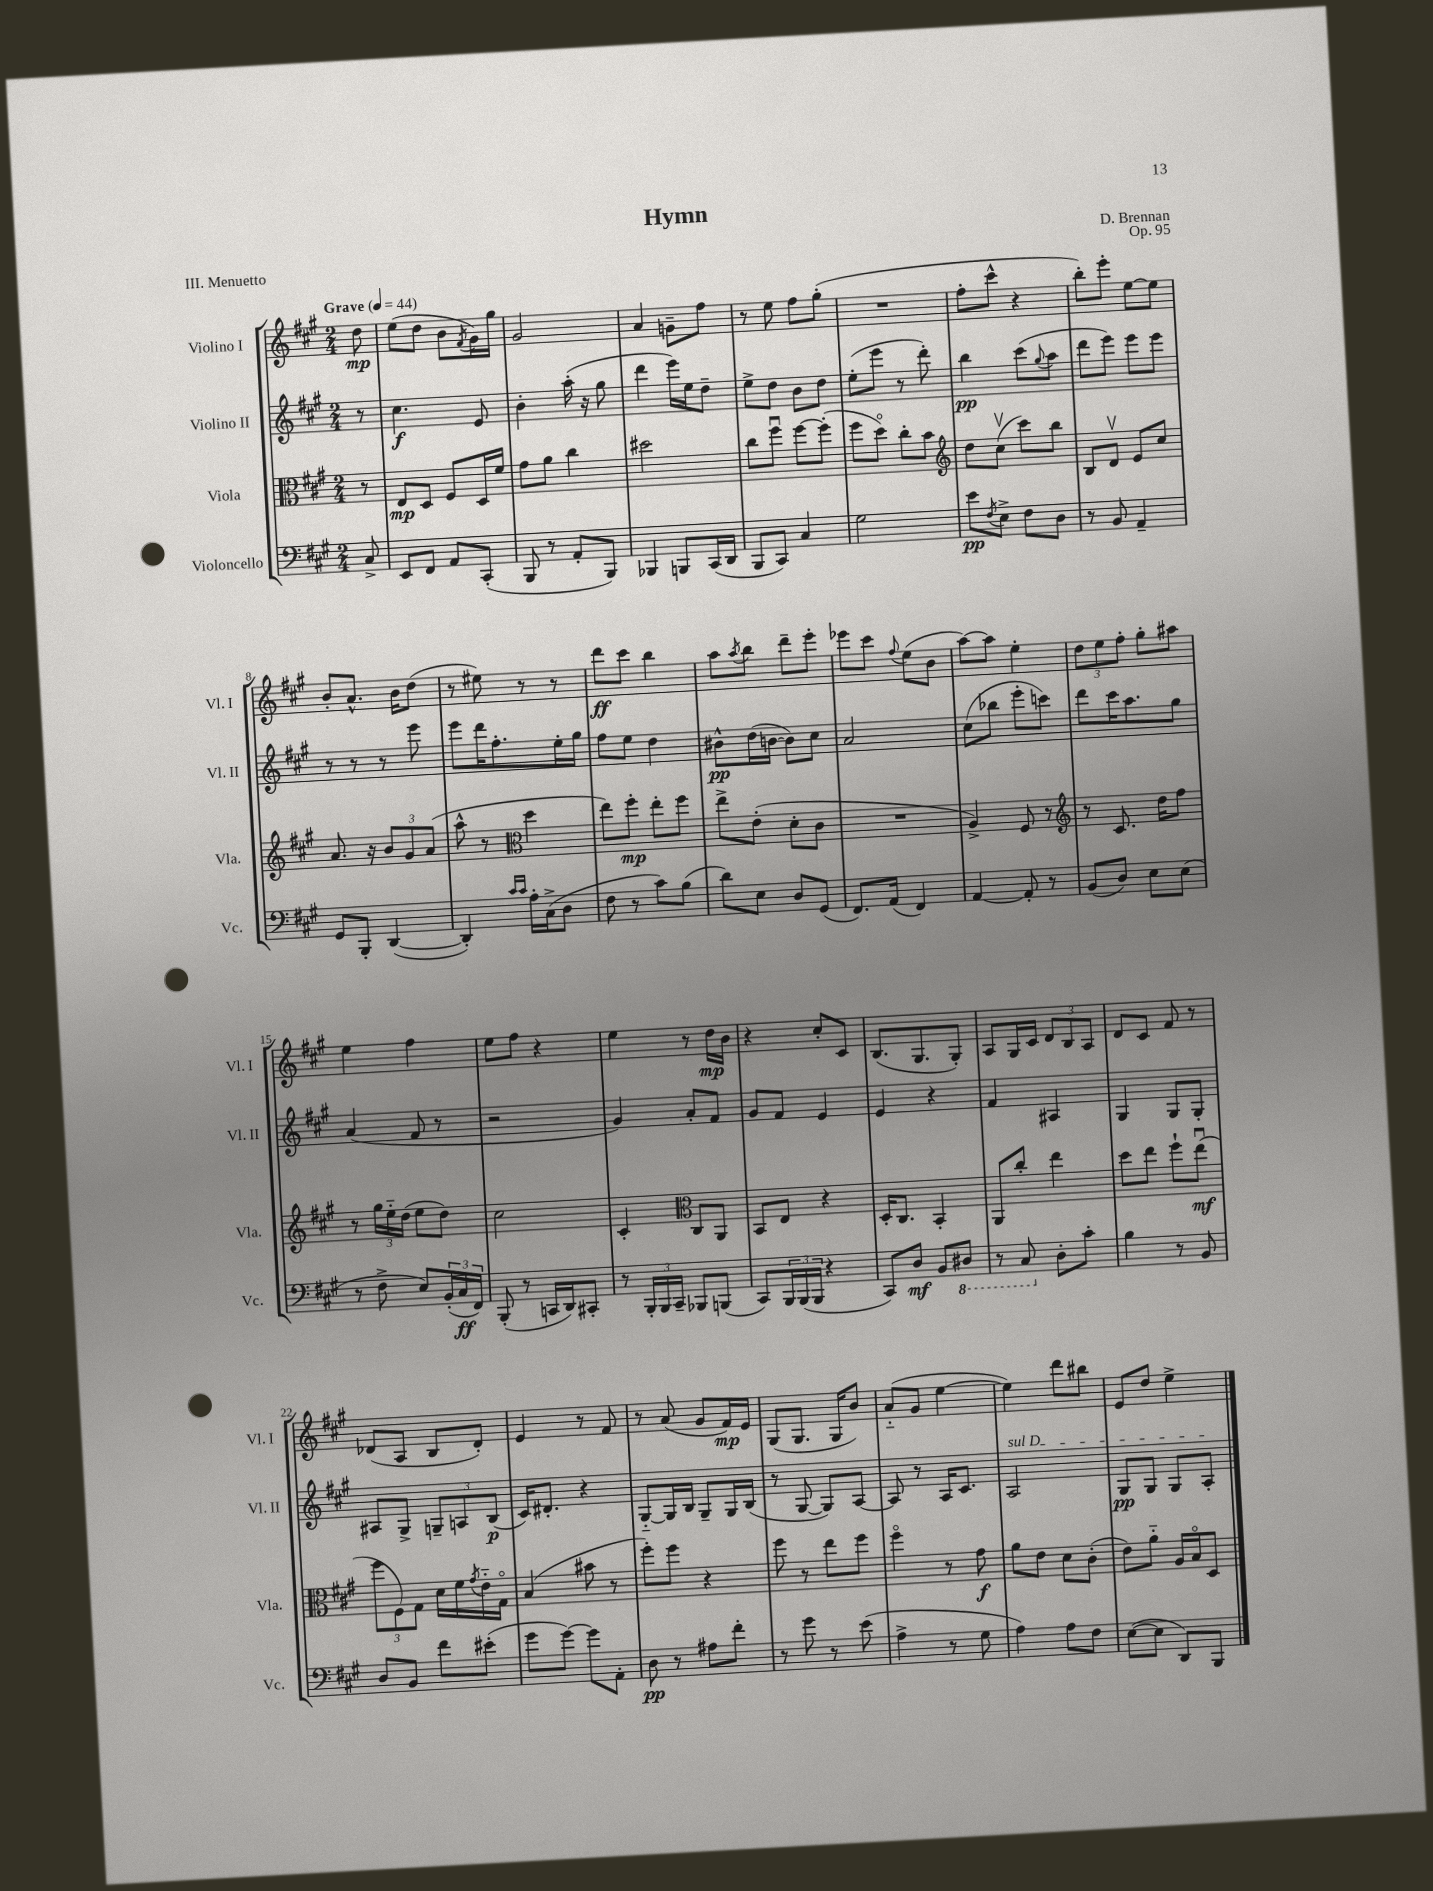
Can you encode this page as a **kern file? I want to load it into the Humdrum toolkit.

**kern	**kern	**kern	**kern
*staff4	*staff3	*staff2	*staff1
*clefF4	*clefC3	*clefG2	*clefG2
*k[f#c#g#]	*k[f#c#g#]	*k[f#c#g#]	*k[f#c#g#]
*M2/4	*M2/4	*M2/4	*M2/4
*MM44	*MM44	*MM44	*MM44
8C#^/	8r	8r	8dd\
=	=	=	=
8EE/L	8E/L	4.cc#\	(8ee\L
8FF#/J	8D/J	.	8dd\J
8AA/L	8F#/L	.	8b\L
.	.	.	8qf#/
(8CC#'/J	16D/L	8e/	16g#\L)
.	16f#/JJ	.	16gg#\JJ
=	=	=	=
8BBB/	8g#\L	4b'\	2g#/
8r	8a\J	.	.
8AA'/L	4cc#\	(16aa'\	.
.	.	16r	.
8BBB/J)	.	8gg#\	.
=	=	=	=
4BBB-/	2dd#\	4ddd\	4a/
8BBB/L	.	16eee\LL)	8g~\L
.	.	16ee\J	.
(16CC#/L	.	8dd~\J	8ff#\J
16DD/JJ	.	.	.
=	=	=	=
8BBB/L	8cc#\L	8ee^\L	8r
8CC#/J)	8ff#u\J	8dd\J	8ee\
4C#/	[8ff#\L	8b\L	8ff#\L
.	(8ff#'\]J	8dd\J	(8gg#'\J
=	=	=	=
2G#\	8ff#\L	(8ee'\L	2r
.	8ddo\J)	8eee\J	.
.	8cc#'\L	8r	.
.	8b\J	8ddd'\)	.
=	=	=	=
*	*clefG2	*	*
8e\L	8dd\L	4bb\	8ff#'\L
8qF#/	.	.	.
8E^\J	(8cc#v\J	.	8ccc#^^\J
8F#\L	8ccc#\L)	(8ccc#\L	4r
.	.	8qqgg#/	.
8D\J	8bb\J	8aa\J	.
=	=	=	=
8r	8B/L	8ddd\L	8bb'\L)
8BB/	8dv/J	8eee\J)	8eee'\J
4AA~/	8e/L	8eee\L	[8ee\L
.	8cc#/J	8eee\J	8ee\]J
=	=	=	=
8GG#/L	8.a/	8r	8b'/L
8BBB'/J	.	8r	8.a^^/J
.	16r	.	.
([4DD/	12b/L	8r	.
.	.	.	16b\LK
.	12g#/	.	.
.	.	8eee\	(8dd\J
.	(12a/J	.	.
=	=	=	=
4DD'/])	8aa^^\	8eee\L	8r
.	8r	16ddd\K	8ee#\)
.	.	8.ff#'\	.
*	*clefC3	*	*
16qqc#/LL	.	.	.
16qqc#/JJ	.	.	.
16A'\LL	4dd\	.	8r
(16C#^\J	.	.	.
8D\J	.	16ee'\L	8r
.	.	16gg#\JJ	.
=	=	=	=
8F#\	8ee\L)	8ff#\L	8ddd\L
8r	8ff#'\J	8ee\J	8ccc#\J
8c#\L)	8ee'\L	4dd\	4bb\
(8B\J	8ff#\J	.	.
=	=	=	=
8d\L)	8ee^\L	8b#^^\L	8aa\L
.	.	.	8qaa/
8E\J	(8e'\J	(16dd\L	8bb\J
.	.	[16b\JJ	.
8D/L	8d'\L	8b\]L)	8ddd~\L
(8GG#/J	8c#\J	8cc#\J	8eee'\J
=	=	=	=
8.FF#/L)	2r	2a/	8eee-\L
.	.	.	8ccc#\J
(16AA/Jk	.	.	.
.	.	.	8qqff#/
4FF#/)	.	.	(8ee\L
.	.	.	8b\J
=	=	=	=
[4AA/	4A^/)	(8cc#\L	[8aa\L)
.	.	8bb-\J	8aa\]J
8AA'/]	8F#/	8eee'\L	4ee'\
8r	8r	8ccc\J)	.
=	=	=	=
*	*clefG2	*	*
(8BB/L	8r	8ddd\L	12dd\L
.	.	.	12ee\
8D/J)	8.c#/	16ccc#\K	.
.	.	.	12ff#'\J
.	.	8.aa\	.
8E\L	.	.	8gg#'\L
.	16dd\LK	.	.
(8E\J	8ff#\J	8gg#\J	8aa#\J
=	=	=	=
8r	8r	(4a/	4ee\
8F#^\	24gg#\LL	.	.
.	24ee'~\	.	.
.	(24dd\JJ	.	.
8E/L)	8ee\L	8f#/	4ff#\
(24BB'/L	8dd\J)	8r	.
24C#/	.	.	.
24FF#/JJ)	.	.	.
=	=	=	=
(8BBB'/	2cc#\	2r	8ee\L
8r	.	.	8ff#\J
16CC/LL	.	.	4r
16DD/J)	.	.	.
8CC#'/J	.	.	.
=	=	=	=
8r	4c#'/	4g#/)	4ee\
24BBB'/LL	.	.	.
24BBB/	.	.	.
24CC#~/JJ	.	.	.
*	*clefC3	*	*
8BBB-/L	8C#/L	8a'/L	8r
(8BBB/J	8AA/J	8f#/J	16dd\LL
.	.	.	16b\JJ
=	=	=	=
8CC#/L)	8BB/L	8g#/L	4r
24BBB/L	8E/J	8f#/J	.
(24BBB/	.	.	.
24BBB/JJ	.	.	.
4r	4r	4e/	8cc#'/L
.	.	.	8c#/J
=	=	=	=
8CC#/L)	16D'/LK	4e/	(8.B/L
.	8.C#/J	.	.
8D/J	.	.	.
.	.	.	8.G#/
8BB/L	4BB'/	4r	.
8DD#/J	.	.	8G#'/J)
=	=	=	=
8r	8AA/L	4f#/	8A/L
8CC#/	8cc#'/J	.	16G#/L
.	.	.	16c#/JJ
8D'\L	4ee\	4A#/	12d/L
.	.	.	12B/
8c#'\J	.	.	.
.	.	.	12A/J
=	=	=	=
4B\	8dd\L	4G#/	8d/L
.	8ee\J	.	8c#/J
8r	8ff#`\L	8G#/L	8f#/
8BB/	(8eeu\J	8G#'/J	8r
=	=	=	=
8D/L	12ff#\L	8A#/L	(8d-/L
.	12F#\)	.	.
8BB/J	.	8G#^/J	8A/J
.	12G#\J	.	.
8f#\L	16d\LL	12G~/L	8B/L
.	16f#\	.	.
.	.	12A/	.
.	8qg#/	.	.
(8e#'\J	16e'~\	.	8d-'/J)
.	.	(12B/J	.
.	16G#o\JJ	.	.
=	=	=	=
8g#\L	(4B/	16c#/LK)	4e/
.	.	8.d#'/J	.
[8g#\J)	.	.	.
8g#\]L	8b#\	4r	8r
8AA'\J	8r	.	8f#/
=	=	=	=
8D\	8ff#'\L)	[8G#'~/L	8r
8r	8ff#\J	16G#/]L	(8a/
.	.	16B/JJ	.
8A#\L	4r	8G#~/L	8g#/L
8f#'\J	.	16G#/L	16f#/L)
.	.	(16B/JJ	16e/JJ
=	=	=	=
8r	8ff#\	8r	(8G#/L
8g#\	8r	[8G#/	8.G#/J
8r	8ee\L	8G#/]L)	.
.	.	.	16G#/LK
(8e\	8ff#\J	[8A/J	8b/J)
=	=	=	=
4A^\	4ff#o\	8A/]	(8a'~/L
.	.	8r	8g#/J
8r	8r	16A/LK	[4ee\
.	.	8.c#/J	.
8G#\	8g#\	.	.
=	=	=	=
4A\)	8a\L	2A/	4ee\])
.	8e\J	.	.
8A\L	8d\L	.	8ddd\L
8F#\J	(8c#'\J	.	8bb#\J
=	=	=	=
([8E\L	8e\L)	8G#/L	8e/L
8E\]J	8a'~\J	8G#/J	8dd/J
8DD/L)	16A/LL	8G#/L	4ee^\
.	16Bo/J	.	.
8BBB/J	8D/J	8A'/J	.
==	==	==	==
*-	*-	*-	*-
